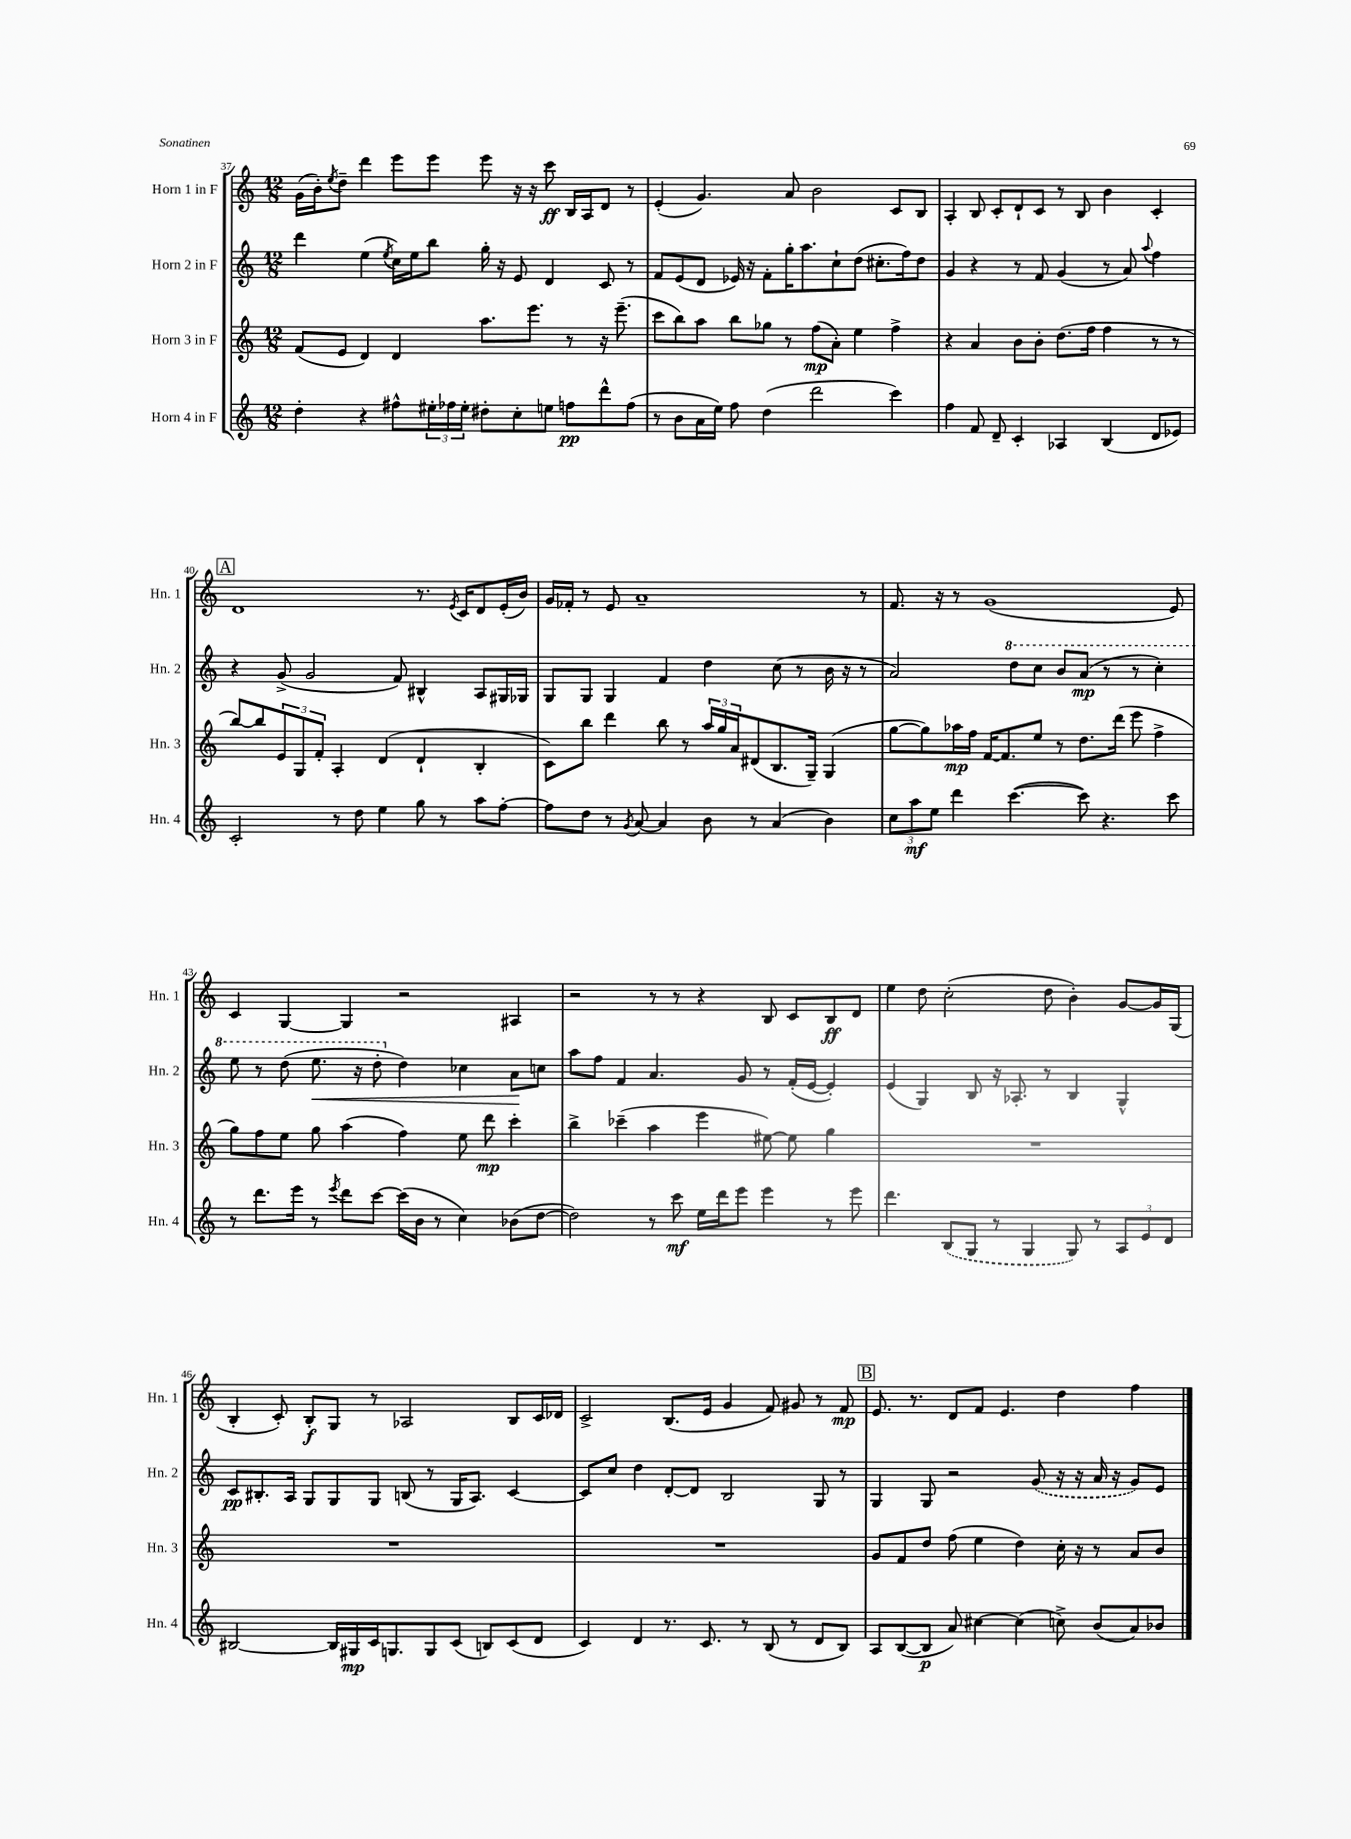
<<
\new StaffGroup <<
\new Staff = "s0" \with { instrumentName = "Horn 1 in F" shortInstrumentName = "Hn. 1" } {
    \clef treble \key c \major \numericTimeSignature \time 12/8
    g'16( b'16-.) \acciaccatura { e''8 } d''8-- d'''4 e'''8 e'''8 e'''8 r16 r16 c'''8\ff b16 a16 d'8 r8 |
    e'4-.( g'4.) a'8 b'2 c'8 b8 |
    a4-. b8 c'8-. d'8-! c'8 r8 b8 b'4 c'4-. |
    \mark \markup { \box "A" } d'1 r8. \acciaccatura { e'8 } c'16 d'8 e'16-.( b'16) |
    g'16 fes'16-. r8 e'8 a'1-- r8 |
    f'8. r16 r8 g'1( e'8) |
    c'4 g4~ g4 r2 ais4 |
    r2 r8 r8 r4 b8 c'8 b8\ff d'8 |
    e''4 d''8 c''2-.( d''8 b'4-.) g'8~ g'16 g16( |
    b4-. c'8-.) b8-.\f g8 r8 aes2 b8 c'16 des'16 |
    c'2-> b8.( e'16 g'4 f'8) gis'8 r8 f'8\mp |
    \mark \markup { \box "B" } e'8. r8. d'8 f'8 e'4. d''4 f''4 \bar "|." |
}
\new Staff = "s1" \with { instrumentName = "Horn 2 in F" shortInstrumentName = "Hn. 2" } {
    \clef treble \key c \major \numericTimeSignature \time 12/8
    d'''4 e''4( \acciaccatura { e''8 } c''16) e''16 b''8 g''16-. r16 e'8 d'4 c'8 r8 |
    f'8 e'8( d'8 ees'16) r16 f'8-. g''16-. a''8. c''8-! d''8( cis''8.-. f''16) d''8 |
    g'4 r4 r8 f'8 g'4( r8 a'8) \appoggiatura { a''8 } f''4 |
    \mark \markup { \box "A" } r4 g'8->( g'2 f'8) bis4-^ a8 gis16 ges16 |
    g8 g8 g4 f'4 d''4 c''8( r8 b'16 r16 r8 |
    a'2) \ottava #1 d'''8 c'''8 b''8 a''8\mp( r8 r8 c'''4-.) |
    e'''8 r8 d'''8( e'''8.\< r16 d'''8-. \ottava #0 d''4) ces''4 a'8\! c''8 |
    a''8 f''8 f'4 a'4. g'8 r8 f'16-.( e'16~ e'4-.) |
    e'4( g4) b8 r16 aes8.-. r8 b4 g4-^ |
    c'8\pp bis8.-. a16 g8 g8 g8 b8( r8 g16 a8.) c'4~ |
    c'8 c''8 d''4 d'8~-. d'8 b2 g8 r8 |
    \mark \markup { \box "B" } g4 g8 r2 \once \slurDashed g'8( r16 r16 a'16 r16 g'8) e'8 \bar "|." |
}
\new Staff = "s2" \with { instrumentName = "Horn 3 in F" shortInstrumentName = "Hn. 3" } {
    \clef treble \key c \major \numericTimeSignature \time 12/8
    f'8( e'8 d'4) d'4 a''8. e'''8. r8 r16 e'''8.--( |
    c'''8 b''8) a''8 b''8 ges''8 r8 f''8\mp( a'8-.) e''4 f''4-> |
    r4 a'4 b'8 b'8-. d''8.( f''16 f''4 r8 r8 |
    \mark \markup { \box "A" } b''8~) b''8 \tuplet 3/2 { e'8 g8 f'8-. } a4-. d'4( d'4-! b4-. |
    c'8) b''8 d'''4 b''8 r8 \tuplet 3/2 { a''16 g''16 a'16 } dis'8( b8. g16--) g4( |
    g''8~ g''8) aes''16\mp f''16 f'16~ f'8. e''8 r8 d''8. d'''16( e'''8 f''4-> |
    g''8) f''8 e''8 g''8 a''4( f''4) e''8 d'''8\mp c'''4-. |
    b''4-> ces'''4--( a''4 e'''4 eis''8~) eis''8 g''4 |
    R1. |
    R1. |
    R1. |
    \mark \markup { \box "B" } g'8 f'8 d''8 f''8( e''4 d''4) c''16-. r16 r8 a'8 b'8 \bar "|." |
}
\new Staff = "s3" \with { instrumentName = "Horn 4 in F" shortInstrumentName = "Hn. 4" } {
    \clef treble \key c \major \numericTimeSignature \time 12/8
    d''4-. r4 fis''8-^ \tuplet 3/2 { eis''16-. fes''16 eis''16-. } dis''8-. c''8-. e''8 f''8\pp d'''8-^ f''8( |
    r8 b'8 a'16 e''16) f''8 d''4( d'''2 c'''4) |
    f''4 f'8 d'8-- c'4-. aes4 b4( d'8 ees'8) |
    \mark \markup { \box "A" } c'2-. r8 d''8 e''4 g''8 r8 a''8 f''8~-. |
    f''8 d''8 r8 \acciaccatura { g'8 } a'8~ a'4 b'8 r8 a'4( b'4) |
    \tuplet 3/2 { c''8 a''8\mf e''8 } d'''4 c'''4.~( c'''8) r4. c'''8 |
    r8 d'''8. e'''16 r8 \acciaccatura { e'''8 } d'''8 c'''8~ c'''16( b'16 r8 c''4) bes'8( d''8~ |
    d''2) r8 c'''8\mf e''16 d'''16 e'''8 e'''4 r8 e'''8 |
    d'''4. \once \slurDashed b8( g8 r8 g4 g8) r8 \tuplet 3/2 { a8 e'8 d'8 } |
    bis2~ bis16 gis16\mp c'16 g8. g8 c'8( b8) c'8( d'8 |
    c'4) d'4 r8. c'8. r8 b8( r8 d'8 b8) |
    \mark \markup { \box "B" } a8 b8~( b8\p a'8) cis''4~ cis''4( c''8->) b'8( a'8) bes'8 \bar "|." |
}
>>
>>
\layout { \context { \Score currentBarNumber = #37 } }
